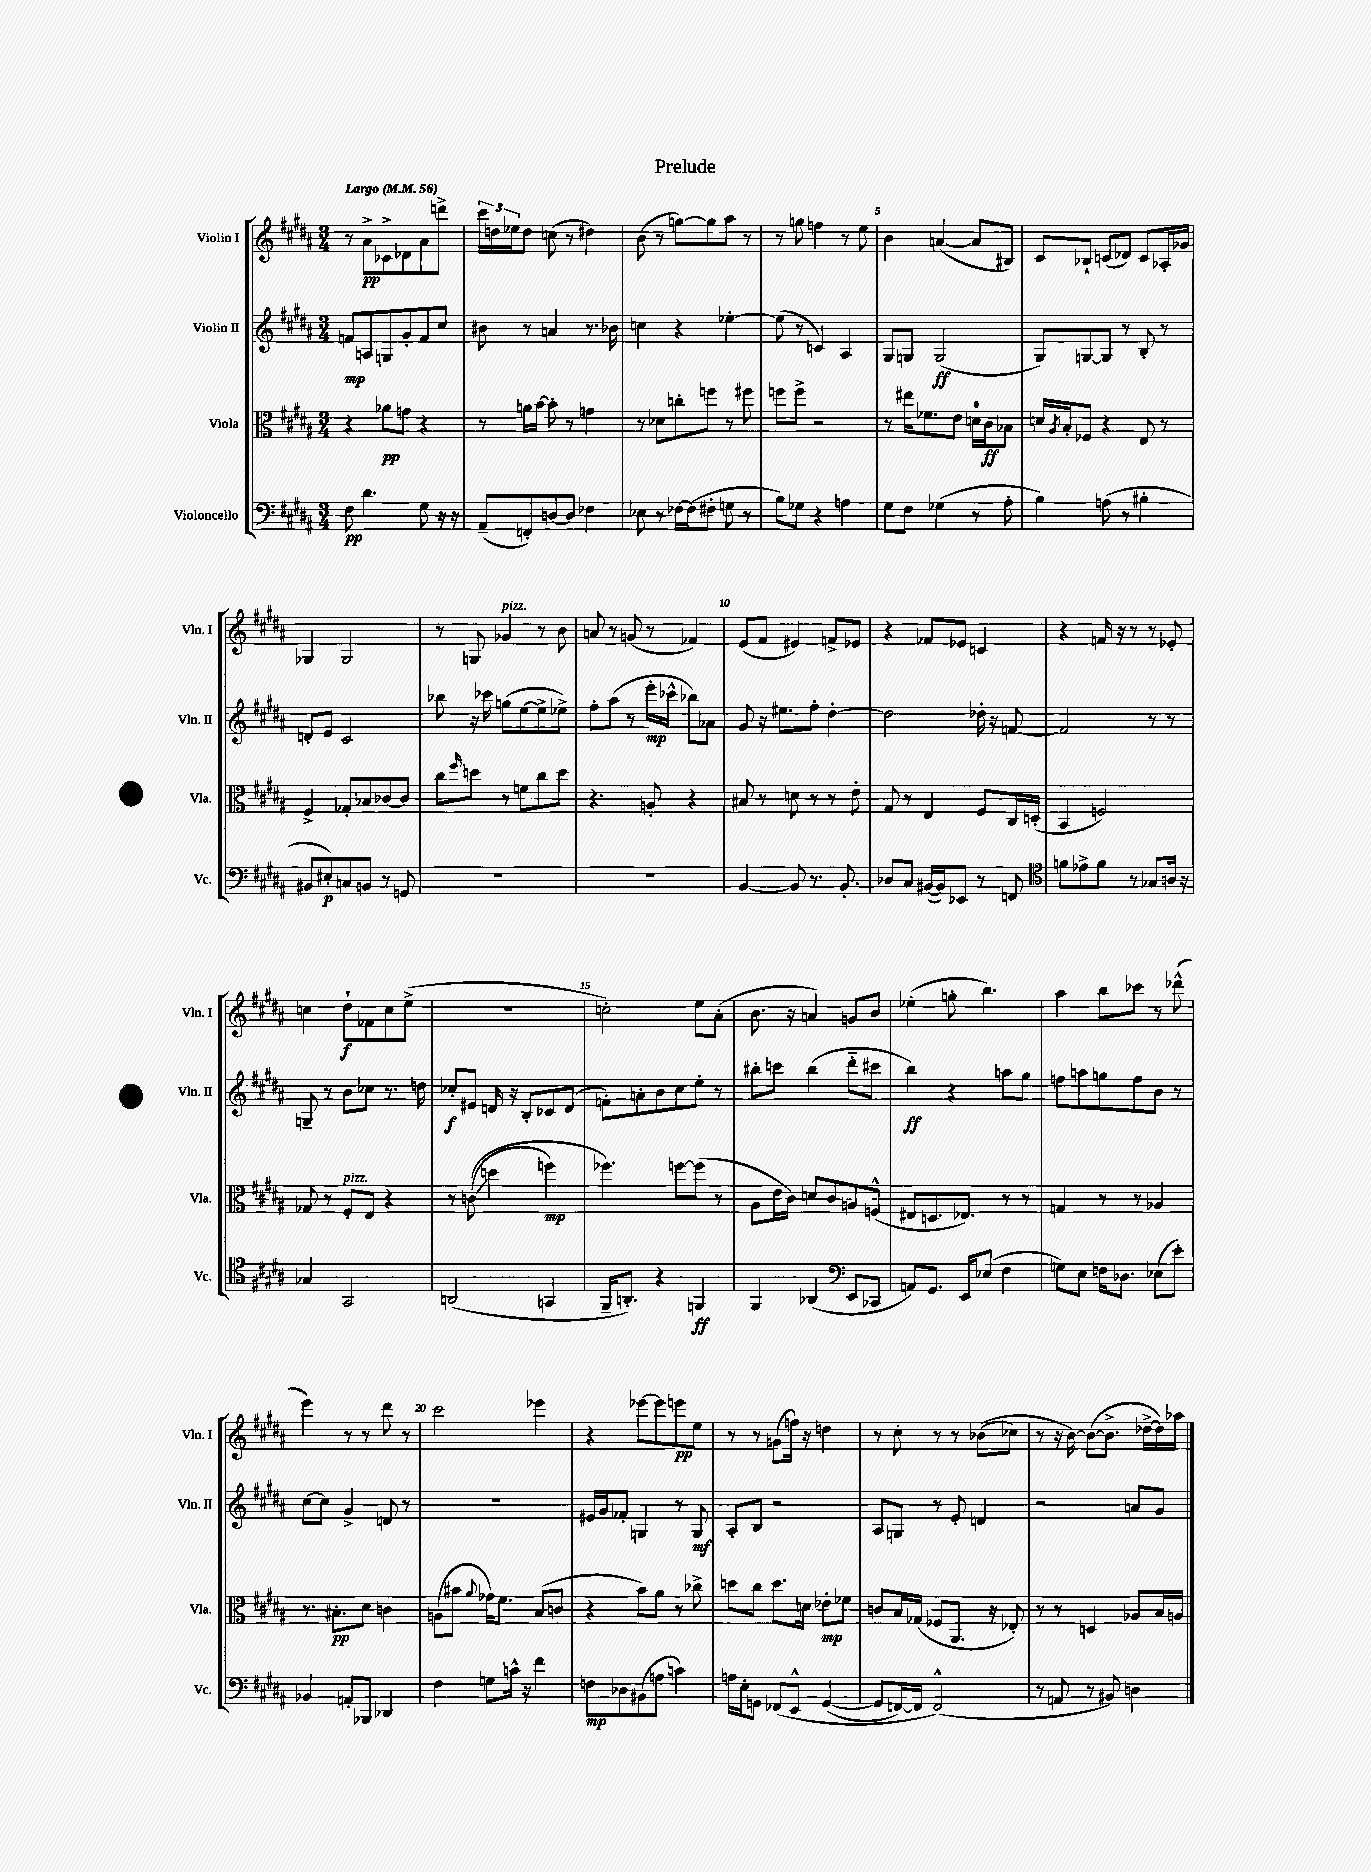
\header { title = "Prelude" }
<<
\new StaffGroup <<
\new Staff = "s0" \with { instrumentName = "Violin I" shortInstrumentName = "Vln. I" } {
    \clef treble \key b \major \numericTimeSignature \time 3/4 \tempo "Largo" 4 = 56
    r8 ais'8->\pp ces'8-> des'8 ais'8 d'''8-> |
    \tuplet 3/2 { cis'''16 d''16 ees''16 } d''8 c''8( r8 dis''4) |
    b'8( r8 g''8~) g''8 ais''8 r8 |
    r8 g''8 f''4 r8 e''8 |
    b'4 a'4~( a'8 bis8) |
    cis'8 bes8-! c'8( des'8) c'8 aes16-. ges'16 |
    ges4 ges2 |
    r8 g8 ges'4^\markup { \italic "pizz." } r8 b'8 |
    a'8 r8 g'8( r8 fes'4) |
    e'8( fis'8 eis'4) f'8-> ees'8 |
    r4 fes'8 ees'8 c'4 |
    r4 f'16 r16 r8 r8 ees'8-. |
    c''4 dis''8-!\f fes'8 c''8 e''8->( |
    R2. |
    c''2-.) e''8 ais'8-.( |
    b'8. r16 a'4) g'8 b'8 |
    ees''4-.( g''8-. b''4.) |
    ais''4 b''8 ces'''8 r8 des'''8-^( |
    e'''4) r8 r8 dis'''8 r8 |
    cis'''2 ees'''4 |
    r4 ees'''8~ ees'''8 e'''8\pp e''8 |
    r8 r8 g'8( f''16) r16 d''4 |
    r8 cis''8-. r8 r8 bes'8(\( ces''8) |
    r8 r16 b'16~\) b'8~( b'8.-> des''16~-> des''16) aes''16 \bar "|." |
}
\new Staff = "s1" \with { instrumentName = "Violin II" shortInstrumentName = "Vln. II" } {
    \clef treble \key b \major \numericTimeSignature \time 3/4
    f'8\mp a8 g8 gis'8-. f'8 cis''8 |
    bis'8 r8 a'4 r8. bes'16 |
    c''4 r4 ees''4~-. |
    ees''8( r8 c'4) ais4 |
    gis8 g8 g2\ff( |
    gis8) g8~ g8 r8 b8-. r8 |
    d'8-. e'8 cis'2 |
    bes''8 r16 ces'''16 g''8( e''8~ e''8-> ees''8->) |
    fis''8-. ais''8( r8 e'''16-.\mp ces'''16-^ bes''8) aes'8 |
    gis'8 r16 eis''8. fis''8-. dis''4~-. |
    dis''2 des''16-. r16 f'8~ |
    f'2 r8 r8 |
    g8-- r8 b'8 ces''8 r8. d''16 |
    ces''8-.\f eis'8 d'16 r16 b8-. ces'8 d'8( |
    f'8-.) a'8-. b'8 cis''8 e''8-. r8 |
    bis''8-. c'''8 bis''4( dis'''8-_ cis'''8 |
    b''4\ff) r4 a''8 gis''8 |
    f''8 a''8 g''8 f''8 b'8 r8 |
    cis''8~ cis''8 gis'4-> d'8 r8 |
    R2. |
    eis'16 gis'16 fes'8-. g4 r8 g8\mf |
    ais8-. b8 r2 |
    ais8 g8 r8 e'8-. d'4 |
    r2 a'8 gis'8 \bar "|." |
}
\new Staff = "s2" \with { instrumentName = "Viola" shortInstrumentName = "Vla." } {
    \clef alto \key b \major \numericTimeSignature \time 3/4
    r4 aes'8\pp g'8 r4 |
    r8 a'16 b'16~ b'8-. r8 g'4 |
    r8 des'8 c''8-. f''8 r8 fis''8 |
    f''8 f''8-> r2 |
    r8 eis''16 fes'8. e'8 d'16-0 cis'16\ff bes8 |
    d'16 \acciaccatura { ais8 } b16-. fes8 r4 e8 r8 |
    fis4-> ges8-. bes8 ces'8~ ces'8 |
    cis''8 \grace { fis''16 } d''8 r8 f'8 cis''8 d''8 |
    r4. a8-. r4 |
    bis8 r8 d'8 r8 r8 e'8-. |
    gis8 r8 e4 fis8 cis16 d16-.( |
    b,4 f2) |
    ges8 r8 fis8-.^\markup { \italic "pizz." } e8 r4 |
    r8 c'8\glissando(\( d''4 f''4\mp) |
    fes''4.\) f''8~ f''8( r8 |
    ais8 e'16 cis'16) d'8 cis'8 a8 f8-^( |
    eis8 d8. ees8.) r8 r8 |
    g4 r8 r8 aes4 |
    r8. bis8.-.\pp dis'8 c'4 |
    a8( bis'8 \appoggiatura { ais'8 } ges'16) fis'8. b8( c'8 |
    r4 b'8) ais'8 r8 ces''8-> |
    d''8 cis''8 d''8. d'16 ees'8-.\mp fes'8 |
    c'8 b16 ges16( fes8 ais,8. r16 ees8-.) |
    r8 r8 d4 aes8 b16 a16 \bar "|." |
}
\new Staff = "s3" \with { instrumentName = "Violoncello" shortInstrumentName = "Vc." } {
    \clef bass \key b \major \numericTimeSignature \time 3/4
    fis8\pp dis'4. gis8 r16 r16 |
    ais,8--( f,8-.) d8~ d8 fes4 |
    ees8 r8 fes16~ fes16( fis8-. g8 r8 |
    b8) ges8 r4 a4 |
    gis8 fis8 ges4( r8 ais8-. |
    b4) a8( r8 bis4-. |
    bis,8 eis8-.\p) c8 b,8 r8 g,8 |
    R2. |
    R2. |
    b,4~ b,8 r8. b,8.-. |
    des8 cis8 bis,16~( bis,16) ees,8 r8 f,8 |
    \clef tenor f'8 ees'8-> f'8 r8 ges8 a16 r16 |
    ges4 gis,2 |
    a,2( g,4 |
    fis,16-- a,8.-.) r4 f,4\ff |
    fis,4 aes,4( \clef bass e,8 ces,8 |
    a,8) gis,8. e,16 ees8( fis4 |
    g8) e8 f16 des8. ees8( e'8-.) |
    bes,4 a,8-. bes,,8 des,4 |
    fis4 g8 c'16-^ r16 fis'4 |
    f8\mp des8 bis,8( a8 c'4) |
    a16 e16-. g,8 fes,8\( e,8-^ g,4~( |
    g,8 f,16~) f,16 f,2-^(\) |
    r8 a,8 r8 bis,8) d4 \bar "|." |
}
>>
>>
\layout { \context { \Score \override BarNumber.break-visibility = ##(#f #t #t) barNumberVisibility = #(every-nth-bar-number-visible 5) } }
